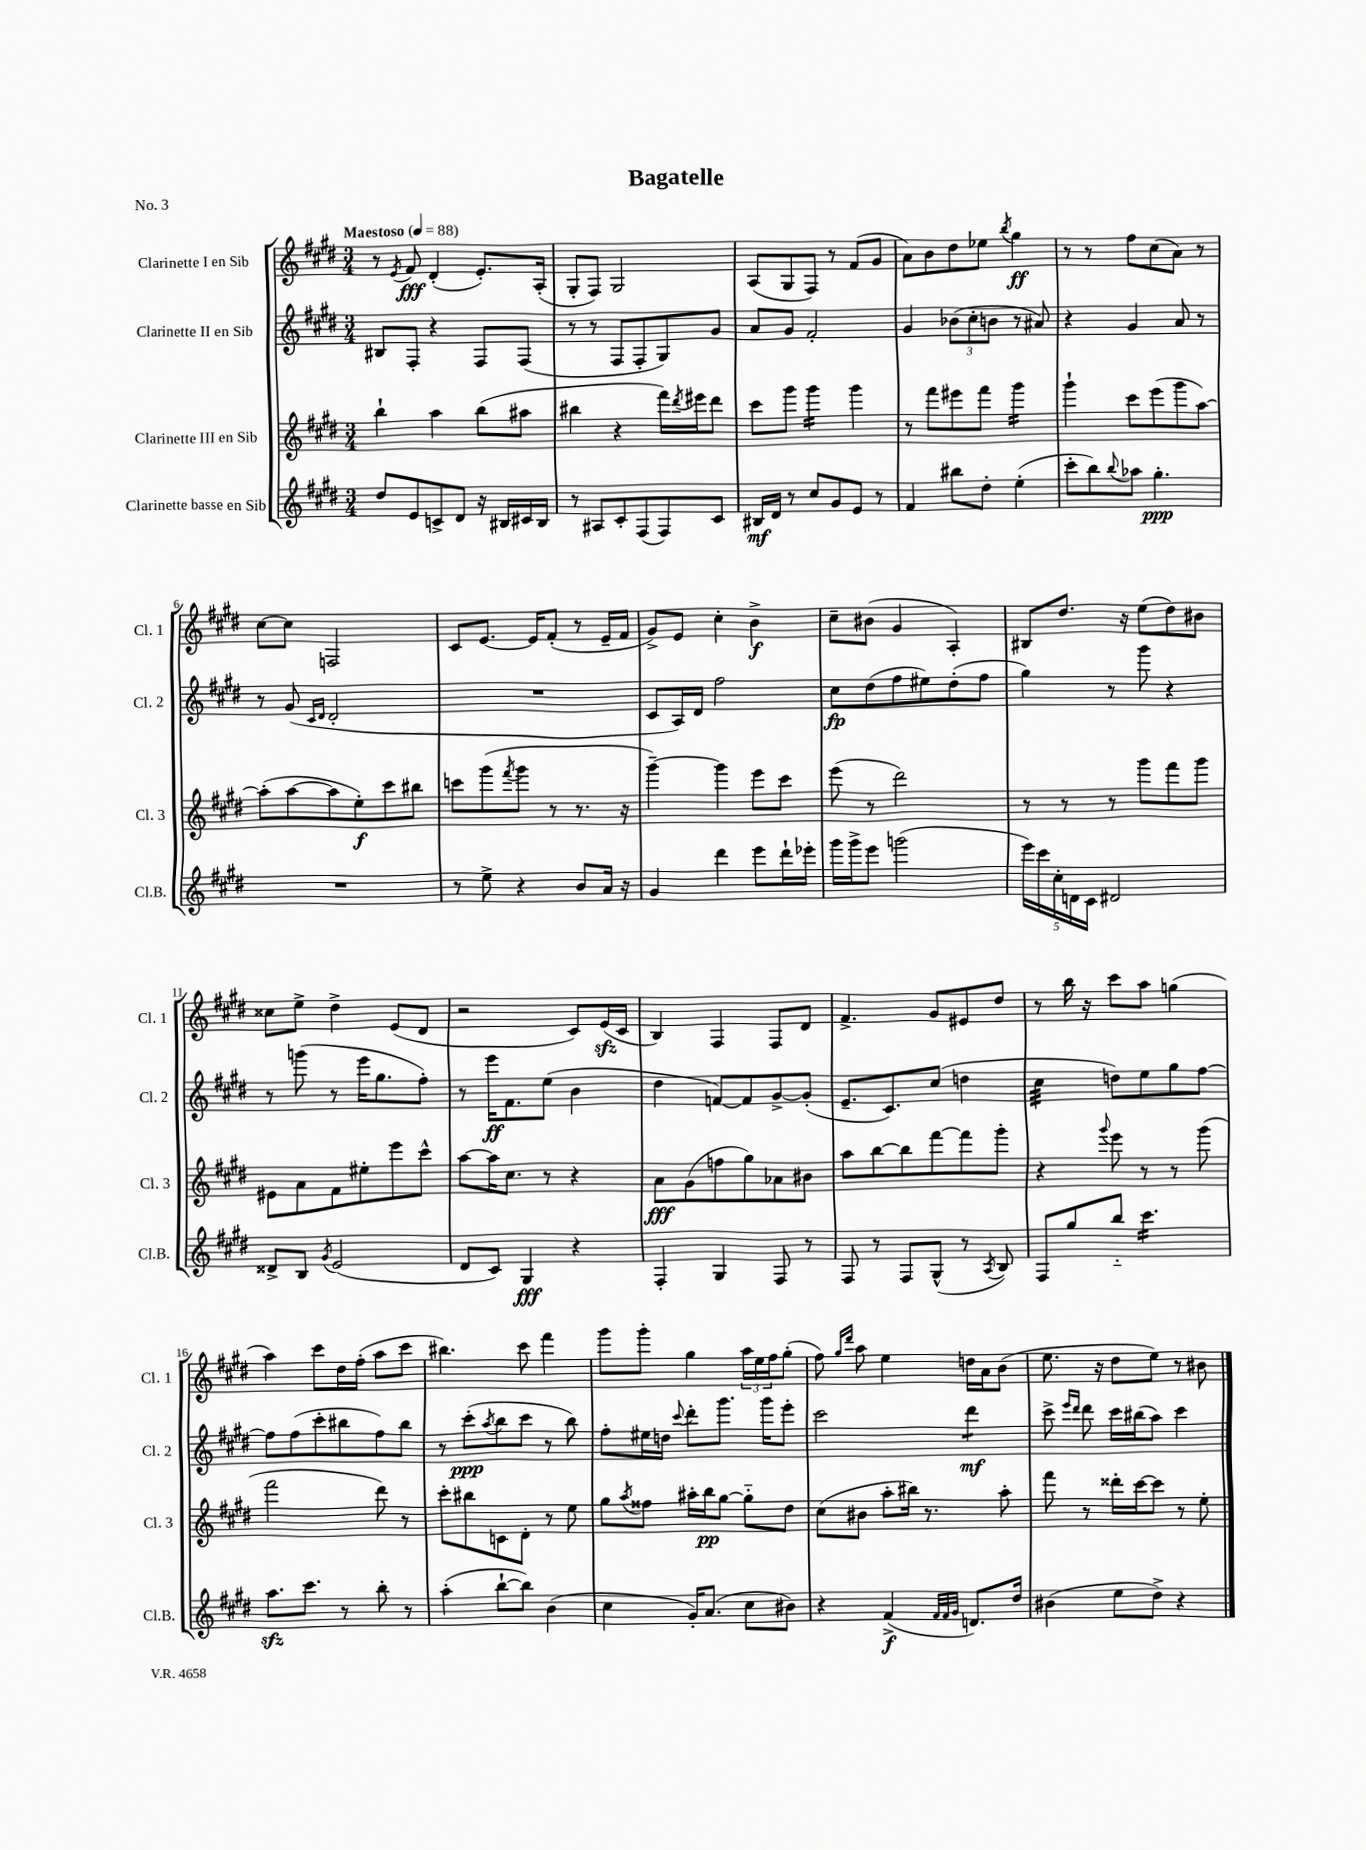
\header { title = "Bagatelle" piece = "No. 3" }
<<
\new StaffGroup <<
\new Staff = "s0" \with { instrumentName = "Clarinette I en Sib" shortInstrumentName = "Cl. 1" } {
    \clef treble \key e \major \numericTimeSignature \time 3/4 \tempo "Maestoso" 4 = 88
    r8 \acciaccatura { e'8 } fis'8\fff dis'4-.( e'8.-.) a16-.( |
    gis8-. fis8) gis2 |
    a8( gis8 fis8) r8 fis'8( gis'8 |
    a'8) b'8 dis''8 ees''8 \acciaccatura { b''8 } gis''4\ff |
    r8 r8 fis''8 cis''8( a'8) r8 |
    cis''8~ cis''8 f2 |
    cis'8 e'8.~ e'16 fis'8-.( r8 e'16-- fis'16 |
    gis'8->) e'8 cis''4-. b'4->\f |
    cis''8-- bis'8( gis'4 a4-.) |
    bis8 dis''8. r16 e''8( dis''8) bis'8 |
    cisis''8 e''8-> dis''4-> e'8( dis'8 |
    r2 cis'8) e'16\sfz( cis'16 |
    b4) fis4 fis8 dis'8 |
    fis'4.-> gis'8 eis'8 dis''8 |
    r8 b''16 r16 cis'''8 a''8 g''4( |
    a''4) cis'''8 dis''16 fis''16-.( a''8 cis'''8 |
    bis''4.) cis'''8 fis'''4 |
    gis'''8 gis'''8-. gis''4 \tuplet 3/2 { a''16 e''16 fis''16 } gis''8-.( |
    fis''8) \grace { gis''16 dis'''16 } a''8 e''4 d''16 a'16 b'8( |
    e''8. r16 dis''8 e''8) r8 bis'8 \bar "|." |
}
\new Staff = "s1" \with { instrumentName = "Clarinette II en Sib" shortInstrumentName = "Cl. 2" } {
    \clef treble \key e \major \numericTimeSignature \time 3/4
    bis8 fis8-. r4 fis8 fis8( |
    r8 r8 fis8 fis8-. gis8) gis'8 |
    a'8 gis'8 fis'2-. |
    gis'4 \tuplet 3/2 { bes'8( cis''8-. b'8 } r8 ais'8) |
    r4 gis'4 a'8 r8 |
    r8 gis'8( \grace { cis'16 dis'16 } dis'2-. |
    R2. |
    cis'8 a16) dis'16 fis''2 |
    cis''8\fp dis''8( fis''8 eis''8) dis''8-.( fis''8 |
    gis''4) r8 gis'''8 r4 |
    r8 g'''8( r8 e'''16 gis''8. fis''8-.) |
    r8 e'''16\ff fis'8. e''8( b'4 |
    dis''4 f'8~) f'8 gis'8~-> gis'8-.( |
    e'8.-- cis'8.) cis''8( d''4 |
    cis''4:32 d''8) e''8 gis''8 fis''8~ |
    fis''8 fis''8( cis'''8-. bis''8 fis''8) bis''8 |
    r8 cis'''8-.\ppp( \acciaccatura { a''8 } b''8 cis'''8 r8 b''8) |
    fis''8-. eis''16 d''16 \appoggiatura { cis'''8 } dis'''8-. gis'''8. gis'''16 e'''8-. |
    cis'''2 dis'''4:8\mf |
    cis'''8-> \grace { e'''16 dis'''16 } dis'''8 cis'''16 bis''16( a''8) cis'''4 \bar "|." |
}
\new Staff = "s2" \with { instrumentName = "Clarinette III en Sib" shortInstrumentName = "Cl. 3" } {
    \clef treble \key e \major \numericTimeSignature \time 3/4
    b''4-! a''4 b''8( ais''8 |
    bis''4 r4 fis'''16) \acciaccatura { dis'''8 } eis'''16 dis'''8 |
    cis'''8 gis'''8 gis'''4:16 gis'''4 |
    r8 fis'''8 eis'''8 fis'''8 gis'''4:16 |
    gis'''4-! cis'''8 e'''8( gis'''8 a''8~) |
    a''8-.( a''8~ a''8 e''8-.\f) cis'''8 bis''8 |
    c'''8 gis'''8( \acciaccatura { fis'''8 } gis'''8 r8 r8. r16 |
    gis'''4~--) gis'''4 e'''8 cis'''8 |
    e'''8( r8 dis'''2) |
    r8 r8 r8 gis'''8 fis'''8 gis'''8 |
    eis'8 a'8 fis'8 eis''8-. e'''8 cis'''8-^ |
    a''8~ a''16 cis''8. r8 r4 |
    a'8\fff gis'8( f''8 gis''8) aes'8 bis'8 |
    a''8 b''8~ b''8 fis'''8~ fis'''8 gis'''8-. |
    r4 \appoggiatura { gis'''8 } e'''8 r8 r8 gis'''8( |
    fis'''2 dis'''8) r8 |
    cis'''8-. bis''8 c'8 dis'8-. r8 e''8 |
    gis''8 \acciaccatura { a''8 } fisis''8 ais''16-. b''16\pp gis''8~ gis''8-_ dis''8 |
    cis''8( bis'8 a''8-. bis''16) r8. a''8-. |
    fis'''8 r8 disis'''16-. cis'''16~ cis'''8 r8 e''8-. \bar "|." |
}
\new Staff = "s3" \with { instrumentName = "Clarinette basse en Sib" shortInstrumentName = "Cl.B." } {
    \clef treble \key e \major \numericTimeSignature \time 3/4
    dis''8 e'8 c'8-> dis'8 r16 bis16 cis'16 bis16 |
    r8 ais8 cis'8-. fis8( fis8) cis'8 |
    bis16\mf dis'16 r8 cis''8 gis'8 e'8 r8 |
    fis'4 bis''8 dis''8-. e''4-.( |
    cis'''8-. b''8) \appoggiatura { b''8 } aes''8 gis''4.-.\ppp |
    R2. |
    r8 e''8-> r4 b'8 a'16 r16 |
    gis'4 dis'''4 e'''8 dis'''16-! ees'''16-. |
    gis'''16 gis'''16-> e'''8 g'''2( |
    \tuplet 5/4 { e'''16) cis'''16 cis''16-. d'16 cis'16 } dis'2 |
    disis'8-> b8 \acciaccatura { gis'8 } e'2( |
    dis'8 cis'8) gis4\fff r4 |
    fis4-. gis4 fis8 r8 |
    fis8 r8 fis8 gis8-^( r8 \acciaccatura { a8 } b8) |
    fis8 gis''8 b''8-_ cis'''4.:16 |
    a''8.\sfz cis'''8. r8 b''8-. r8 |
    a''4-.( b''8~-! b''8) b'4( |
    cis''4 gis'16-.) a'8.( cis''8 bis'8) |
    r4 fis'4->\f( \grace { fis'32 fis'32 gis'32 } d'8.) dis''16 |
    bis'4( e''8 dis''8->) r4 \bar "|." |
}
>>
>>
